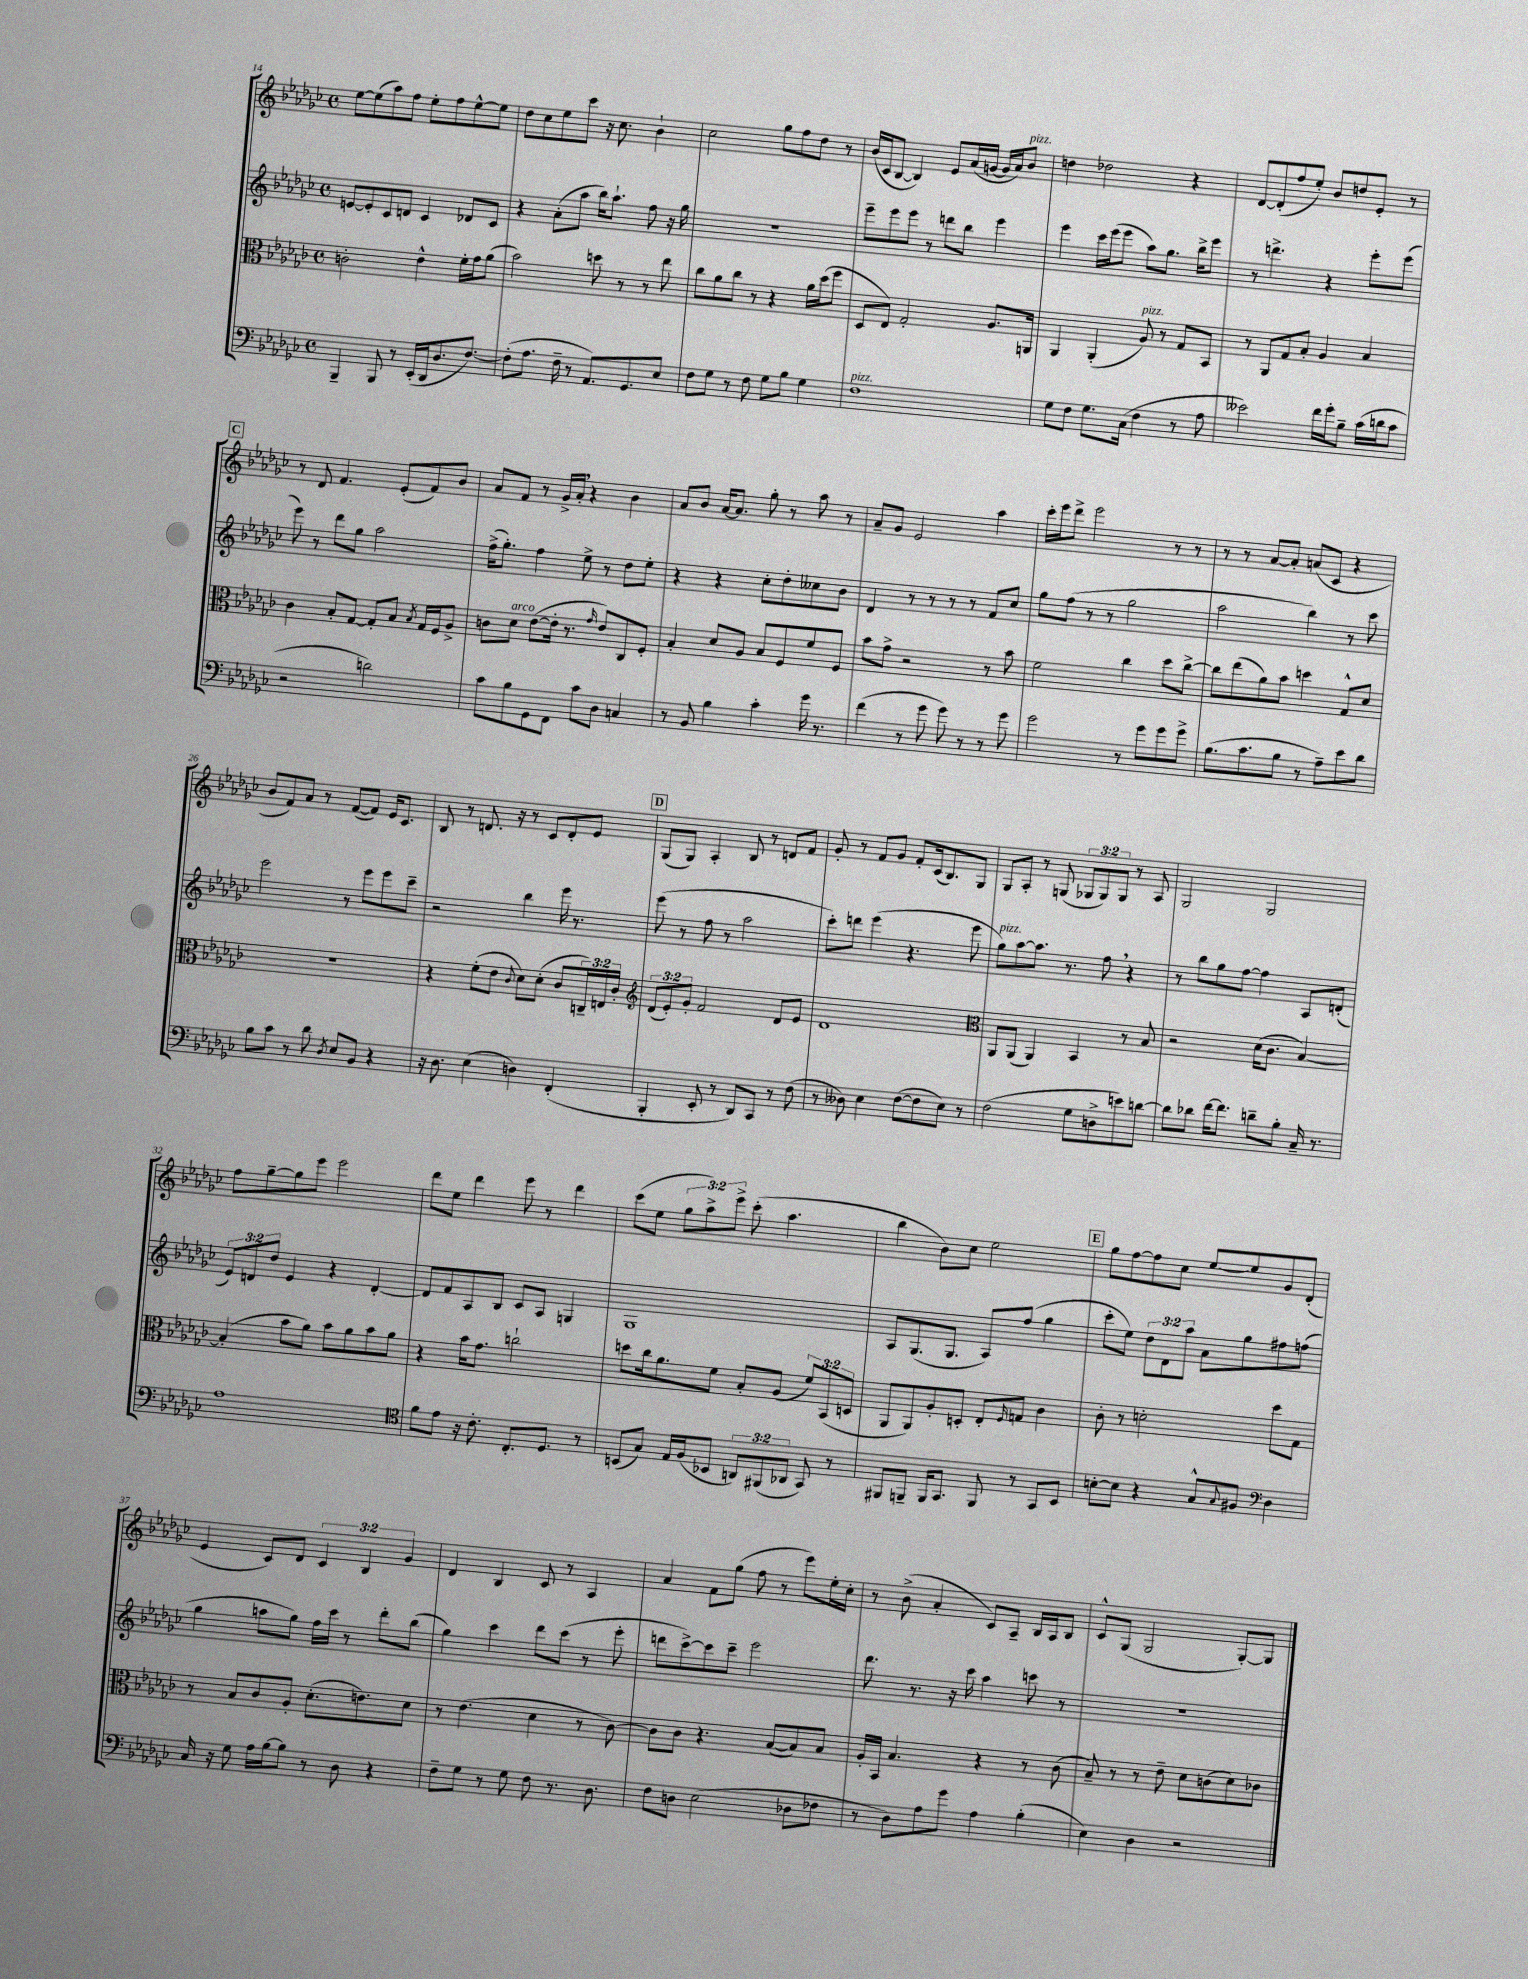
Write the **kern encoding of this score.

**kern	**kern	**kern	**kern
*staff4	*staff3	*staff2	*staff1
*clefF4	*clefC3	*clefG2	*clefG2
*k[b-e-a-d-g-c-]	*k[b-e-a-d-g-c-]	*k[b-e-a-d-g-c-]	*k[b-e-a-d-g-c-]
*M4/4	*M4/4	*M4/4	*M4/4
*met(c)	*met(c)	*met(c)	*met(c)
4BBB-~	2c'	[8e	[8ee-
.	.	8e']	(8ee-]
8BBB-	.	8c-	8aa-)
8r	.	8d	8ff
(16EE-'	4e-^^	4c-	8ee-'
16DD-	.	.	.
8.D-	.	.	8ff
.	16f'	8d-	[8ee-^^
[8.F)	16g-	.	.
.	(8a-	8c-	8ee-]
=	=	=	=
(8F']	2b-)	4r	8dd-
8.A-	.	.	8cc-
.	.	(8a-'	8ee-
16F~	.	.	.
8r	.	8aa-	8ccc-
8.AA-)	8dd	16bb-)	16r
.	.	8.aa-`	8.cc-
.	8r	.	.
8.GG-	.	.	.
.	8r	8ff	4b-`
8E-	8ee-	16r	.
.	.	16gg-	.
=	=	=	=
8F	8cc-	1r	2cc-
8G-	8a-	.	.
8r	8cc-	.	.
8F	8r	.	.
8G-	4r	.	8gg-
8B-	.	.	8ff
4G-	16a-	.	8dd-
.	(16dd-	.	.
.	8ff	.	8r
=	=	=	=
1F	8D-	8eee-~	(16b-
.	.	.	16c-
.	8E-)	8eee-	[8B-
.	2G-'	8eee-	4B-])
.	.	8r	.
.	.	8ddd	8e-
.	.	8bb-	(16a-
.	.	.	[16g
.	8.A-	4eee-	16g]
.	.	.	16a-)
.	.	.	8b-
.	16AA	.	.
=	=	=	=
8G-	4AA-	4eee-	4dd
8F	.	.	.
8.G-	(4AA-'	16ccc-	2dd-
.	.	(16eee-	.
.	.	8eee-	.
(16C-	.	.	.
4F	8A-)	8aa-)	.
.	8r	8.gg-	.
8r	8G-	.	4r
.	.	16bb-^	.
8A-	8BB-	8eee-	.
=	=	=	=
2e--)	8r	8r	[8d-
.	8AA-	4.ddd^	(8d-']
.	8G-	.	8ff
.	8B-'	.	8ee-')
16f	4A-	4r	8b-
16g-'	.	.	.
8B-~	.	.	8dd
(16c-	4B-	8eee-'	8e-'
16d	.	.	.
8c-	.	(8eee-	8r
=	=	=	=
2r	4c-	8eee-)	8r
.	.	8r	8d-
.	8B-'	8ddd-	4.f
.	[8G-	8gg-	.
2d)	8G-']	2aa-	.
.	8B-	.	(8e-'
.	8qB-	.	.
.	16G-	.	8f)
.	16F	.	.
.	8A-^	.	8b-
=	=	=	=
8c-	8c	(16ff^	8a-
.	.	8.gg-')	.
8B-	8d-	.	8f
8GG-	([8e-	4ff	8r
8FF	16e-']	.	16g-^
.	8.r	.	16a-'
8c-	.	8ee-^	4r
.	16qqg-	.	.
8D-	8e-)	8r	.
4C	8C-	8dd-	4b-
.	8F'	8ee-'	.
=	=	=	=
8r	4B-'	4r	8a-
8BB-	.	.	8b-
4B-	8d-	4r	[16a-
.	.	.	8.a-]
.	8A-	.	.
4c-'	8B-	8cc-'	8gg-'
.	8F	8dd-'	8r
16g-	8f	8cc--	8aa-
8.r	.	.	.
.	8F	8b-	8r
=	=	=	=
(4f	8b-	4d-	8a-~
.	8g-^	.	8g-
8r	2r	8r	2e-
8g-	.	8r	.
8g-)	.	8r	.
8r	.	8r	.
8r	8r	8f	4aa-
8g-	8b-	8cc-	.
=	=	=	=
2g-	2f	8gg-	16ccc-'
.	.	.	16eee-
.	.	(8ff	8ddd-^
.	.	8r	2eee-
.	.	8r	.
8r	4cc-	2gg-	.
8g-	.	.	.
8g-	8dd-	.	8r
8g-^	[8cc-^	.	8r
=	=	=	=
(8.B-	8cc-]	2aa-	8r
.	(8ee-	.	8r
8.c-	.	.	.
.	8a-)	.	[8a-
8B-	8b-	.	8a-']
8r	4dd	4bb-)	(8a
8A-~)	.	.	8c-
8e-	8G-^^	8r	4r
8d-	8d-	8ccc-	.
=	=	=	=
8B-	1r	2eee-	8b-
8c-	.	.	8f)
8r	.	.	8a-
8d-	.	.	8r
8qD-	.	.	.
8E-	.	8r	([8f
8BB-	.	8eee-	8f])
4r	.	8eee-	16e-
.	.	.	8.c-
.	.	8ccc-~	.
=	=	=	=
16r	4r	2r	8B-
8.D-	.	.	.
.	.	.	8r
(4E-	(8f'	.	8.d
.	8e-	.	.
.	.	.	16r
.	8qqc-	.	.
4D)	8d-)	4bb-	8r
.	(8d-'	.	8c-
(4FF'	8c-	16eee-	8d'
.	.	8.r	.
.	24C~)	.	8e-
.	24E	.	.
.	24c-'	.	.
=	=	=	=
*	*clefG2	*	*
4BBB-'	(12d-	(8eee-	(8G-
.	12e-')	.	.
.	.	8r	8G-)
.	12g-'	.	.
8EE-'	2f	8ff	4A-'
8r	.	8r	.
8DD-)	.	2aa-	8B-
8CC-	.	.	8r
8r	8d-	.	8d
(8F	8e-	.	8f
=	=	=	=
8r	1d-	8ccc-')	8g-'
8D--)	.	8ddd	8r
4E-	.	(4eee-	8f
.	.	.	8g-
([8F	.	4.r	8f'
8F]	.	.	(16c-
.	.	.	8.B-)
8E-)	.	.	.
8r	.	8eee-	8G-
=	=	=	=
*	*clefC3	*	*
(2F	8AA-	8gg-)	8G-
.	(8AA-	[8aa-	8A-'
.	4AA-)	8.aa-]	8r
.	.	.	(8G
.	.	8.r	.
8G-	4BB-	.	12G-
.	.	.	12G-)
8D^	.	8ff	.
.	.	.	12G-
8e)	8r	4r	8r
[8d	8B-	.	8A-
=	=	=	=
8d]	2r	8r	2G-
8d-	.	8bb-	.
[16f	.	8gg-	.
8.f]	.	.	.
.	.	[8ff	.
8d~	(16d-	4ff]	2G-
.	8.c-	.	.
8B-'	.	.	.
16C-~	[4B-)	8A-	.
8.r	.	.	.
.	.	(8d'	.
=	=	=	=
1A-	(4B-']	12e-)	8ff
.	.	12d	.
.	.	.	[8gg-~
.	.	12dd-	.
.	8b-	4e-	8gg-]
.	8a-)	.	8eee-
.	8b-	4r	2eee-
.	8a-	.	.
.	8b-	[4d'	.
.	8a-	.	.
=	=	=	=
*clefC4	*	*	*
8f	4r	8d]	8ddd-
8e-	.	8f	8ee-
16r	16b-	8A-	4ddd-
8.c-'	8.g-	.	.
.	.	8B-	.
8.C-'	2cc`	8c-	8eee-
.	.	8A-	8r
8.D-	.	.	.
.	.	4G	4ddd-
8r	.	.	.
=	=	=	=
(8BB	8dd	1G-	(8ccc-
8G-)	16cc-	.	8ee-
.	8.a-	.	.
16E-	.	.	12gg-
(16F	.	.	.
.	.	.	12aa-^)
8BB-	8f	.	.
.	.	.	12eee-^
12AA)	8B-'	.	(8ccc-'
(12FF#	.	.	.
.	(8A-	.	4.aa-
12AA-	.	.	.
8GG-)	12f)	.	.
.	(12BB-	.	.
8r	.	.	.
.	12D	.	.
=	=	=	=
8FF#	8AA-	8A-	4bb-
8FF~	8AA-)	(8.G-	.
16FF	8A-'	.	8b-)
8.GG-	.	8.G-	.
.	8D'	.	8cc-
8FF	8E-'	8A-)	2ee-
.	16qqF	.	.
8r	8G	(8ff	.
8GG-	4c-	4gg-	.
8BB-	.	.	.
=	=	=	=
[8B'	8c-'	8ccc-'	8gg-
8B]	8r	8ee-)	[8ff
4r	2d'	12dd-	8ff]
.	.	12d-	.
.	.	.	8cc-
.	.	12aa-	.
8G-^^	.	8a-	[8ee-
8qqG-	.	.	.
8F#	.	8gg-	8ee-]
*clefF4	*	*	*
4D-	8dd-	8ff#	8g-
.	8G-	(8ff	(8d-'
=	=	=	=
16C-	8r	4gg-	4e-
16r	.	.	.
8G-	8B-	.	.
16A-	8c-	8aa	8c-)
[16B-	.	.	.
8B-]	8A-'	8gg-)	8d-
8r	(8.d-'	16ff	6c-
.	.	16ccc-	.
8D-	.	8r	.
.	.	.	6B-
.	8.e)	.	.
4r	.	8ddd-'	.
.	.	.	6g-
.	8d-	(8bb-	.
=	=	=	=
8F~	8r	4gg-)	4d-
8G-	(4.e-	.	.
8r	.	4ccc-	4B-
8G-	.	.	.
8F	4d-	8ddd-	8c-
8.r	.	(8ccc-	8r
.	8r	8r	4A-
8.D-	.	.	.
.	[8c-)	8eee-'	.
=	=	=	=
8F	8c-]	8ddd	4a-
8D	8c-	[8ccc-^)	.
(2E-	4.r	8ccc-]	8f
.	.	8ccc-~	(8gg-
.	.	2eee-	8ff
.	([8B-	.	8r
8D-	8B-])	.	8eee-)
8F-	8B-	.	16ee-'
.	.	.	16cc-'
=	=	=	=
8r	16A-'	8.ddd-	8r
.	16BB-	.	.
8D-)	4.B-	.	(8b-^
.	.	8.r	.
8A-	.	.	4a-'
8g-	.	16r	.
.	.	16ccc-	.
4A-	4r	4aa-	8c-)
.	.	.	8A-~
(4B-'	8r	8ccc	16B-
.	.	.	16A-
.	(8c-	8r	8B-
=	=	=	=
4E-)	8B-~)	1r	8c-^^
.	8r	.	(8G-
4D-	8r	.	2G-
.	8e-~	.	.
2r	8d-	.	.
.	(8c	.	.
.	8d-)	.	[8G-')
.	8c-	.	8G-]
==	==	==	==
*-	*-	*-	*-
